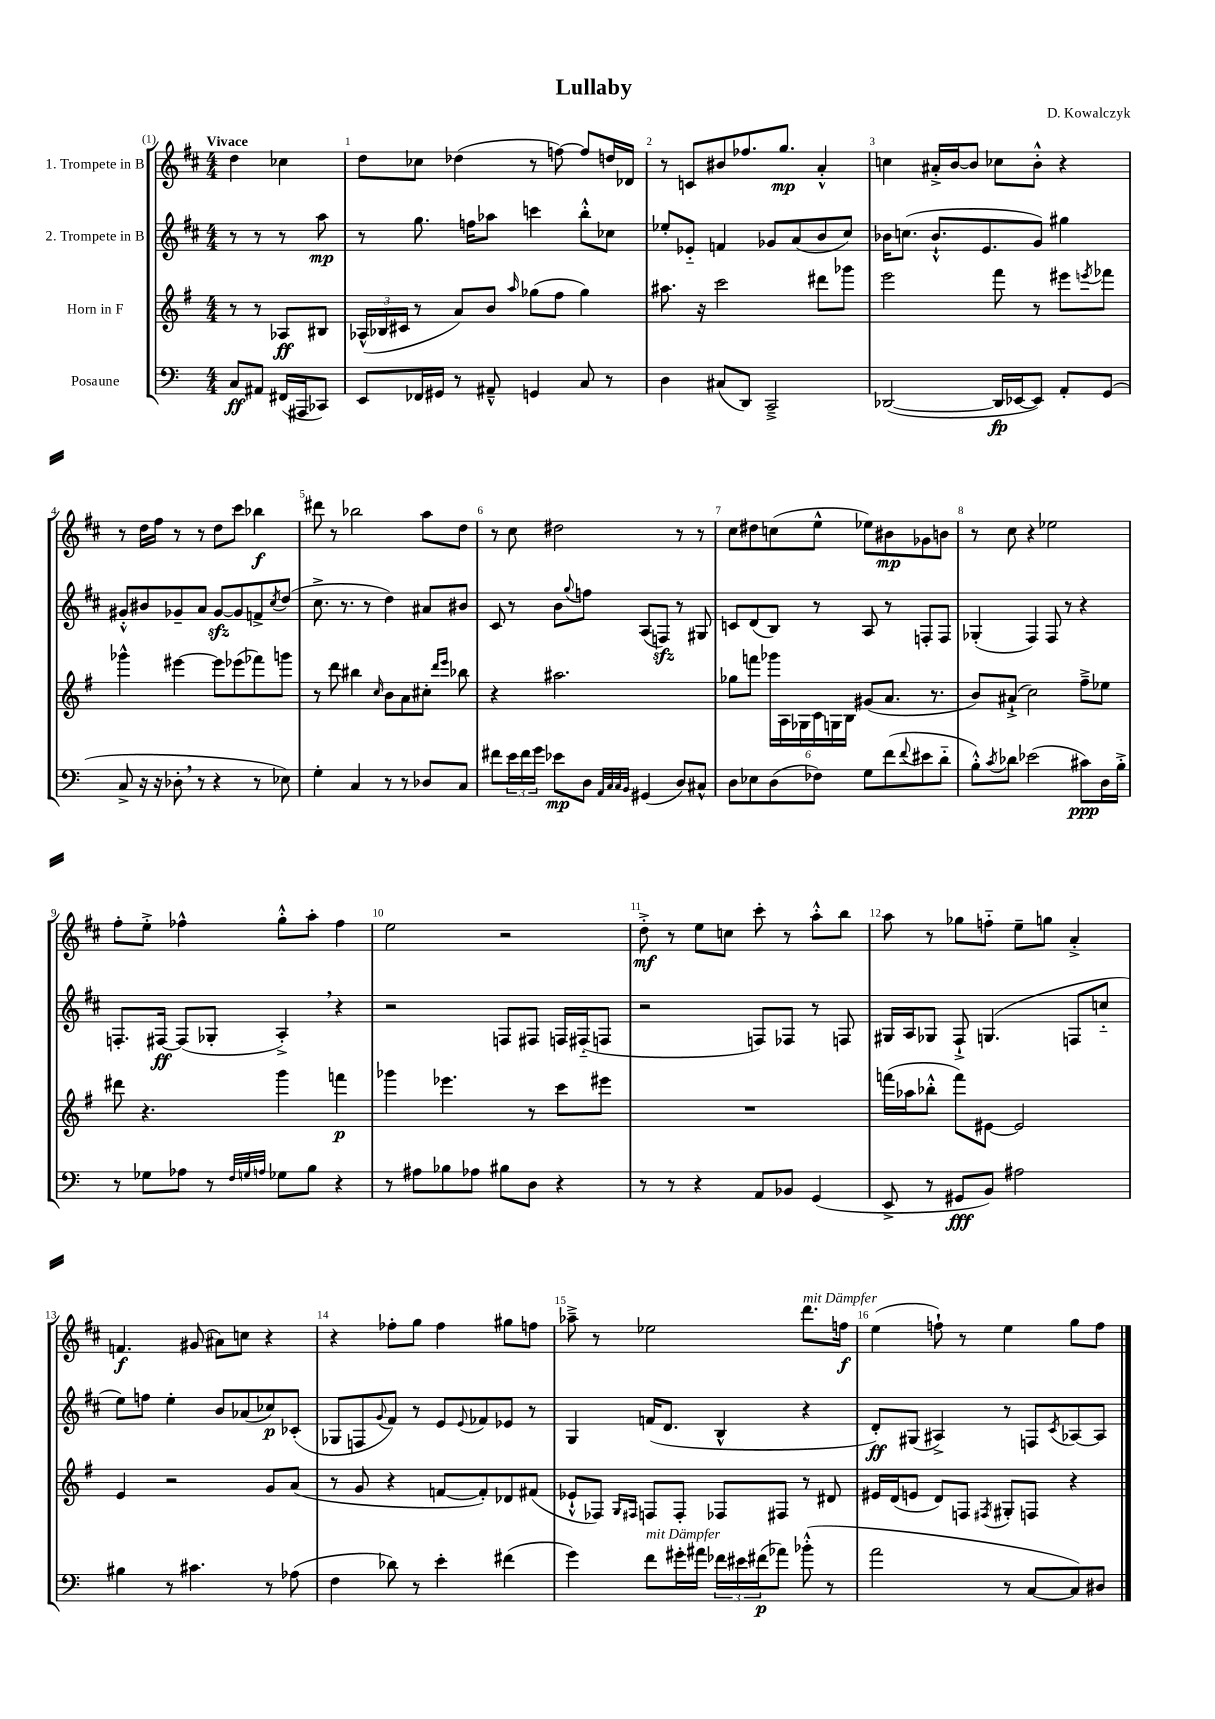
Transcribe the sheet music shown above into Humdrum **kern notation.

**kern	**kern	**kern	**kern
*staff4	*staff3	*staff2	*staff1
*clefF4	*clefG2	*clefG2	*clefG2
*k[]	*k[f#]	*k[f#c#]	*k[f#c#]
*M4/4	*M4/4	*M4/4	*M4/4
8C/L	8r	8r	4dd\
8AA#/J	8r	8r	.
(16FF#/LL	8A-/L	8r	4cc-\
16AAA#/J	.	.	.
8CC-/J)	8B#/J	8aa\	.
=	=	=	=
8EE/L	(24A-^^/LL	8r	8dd\L
.	24B-/	.	.
.	24c#/JJ	.	.
16FF-/L	8r	8.gg\	8cc-\J
16GG#/JJ	.	.	.
8r	8a/L)	.	(4dd-\
.	.	16ff\LK	.
8AA#~^^/	8b/J	8aa-\J	.
.	16qqaa/	.	.
4GG/	(8gg-\L	4ccc\	8r
.	8ff#\J	.	[8ff\)
8C/	4gg-\)	8bb'^^\L	8ff/]L
8r	.	8cc-\J	16dd/L
.	.	.	16d-/JJ
=	=	=	=
4D\	8.aa#\	8ee-'/L	8r
.	.	8e-'~/J	8c/L
.	16r	.	.
(8C#/L	2ccc\	4f/	8b#/
8DD/J)	.	.	8.ff-/
2CC~^/	.	8g-/L	.
.	.	.	8.gg/J
.	.	(8a/	.
.	8ddd#\L	8b/	4a'^^/
.	8ggg-\J	8cc#/J)	.
=	=	=	=
([2DD-/	2eee\	16b-\LK	4cc\
.	.	(8.cc\J	.
.	.	8.b-`^^/L	16a#'^/LL
.	.	.	[16b/J
.	.	.	8b/]J
.	.	8.e/	.
16DD-/]LL	8fff#\	.	8cc-\L
[16EE-/J	.	.	.
8EE-/]J)	8r	8g/J)	8b'^^\J
8AA'/L	8eee#\L	4gg#\	4r
.	8qeee/	.	.
(8GG/J	8fff-\J	.	.
=	=	=	=
8C^/	4ggg-^^\	8g#'^^/L	8r
16r	.	8b#/	16dd\LL
16r	.	.	16ff#\JJ
8D-'\	[4eee#\	8g-~/	8r
8r	.	8a/J	8r
4r	8eee#\]L	[8g-/L	8dd\L
.	(8eee-\	8g-/]	8ccc#\J
8r	8fff-\)	8f^/	4bb-\
.	.	8qcc#/	.
8E-\)	8ggg\J	(8dd/J	.
=	=	=	=
4G'\	8r	8.cc#^\	8ddd#\
.	8ddd\	.	8r
.	.	8.r	.
4C/	4bb#\	.	2bb-\
.	.	8r	.
.	16qqcc/	.	.
8r	8b\L	4dd\)	.
8r	8a\	.	.
8D-/L	8cc#'\J	8a#/L	8aa\L
.	16qqddd/LL	.	.
.	16qqeee/JJ	.	.
8C/J	8bb-\	8b#/J	8dd\J
=	=	=	=
8f#\L	4r	8c#/	8r
24e\L	.	8r	8cc#\
24f#\	.	.	.
24g\JJ	.	.	.
8e-\L	2.aa#\	8b\L	2dd#\
.	.	8qqgg/	.
8D\J	.	8ff\J	.
32qqAA/LLL	.	.	.
32qqC/	.	.	.
32qqC/	.	.	.
32qqBB/JJJ	.	.	.
(4GG#/	.	(8A/L	.
.	.	8F/J)	.
8D/L)	.	8r	8r
8C#^^/J	.	8G#/	8r
=	=	=	=
8D\L	8gg-\L	8c/L	8cc#\L
8E-\	8fff\J	(8d/	8dd#\
(8D\	24ggg-\LL	8B/J)	(8cc\
.	24A\	.	.
.	24G-\	.	.
8F-\J)	24c\	8r	8ee^^\J
.	24G\	.	.
.	24B\JJ	.	.
8G\L	(8g#/L	8A/	8ee-\L)
(8f\	8.a/J	8r	8b#\
8qqf/	.	.	.
8e#\	.	8F'/L	8g-\
.	8.r	.	.
8d'~\J	.	8F/J	8b\J
=	=	=	=
8B'^^\L)	8b/L)	(4G-'/	8r
8qc/	.	.	.
8d-\J	(8a#`^/J	.	8cc#\
(2e-\	2cc\)	4F#/)	4r
.	.	8F#/	2ee-\
.	.	8r	.
8c#\L)	8ff#~^\L	4r	.
16D\L	8ee-\J	.	.
16B'^\JJ	.	.	.
=	=	=	=
8r	8ddd#\	8.F'/L	8ff#'\L
8G-\L	4.r	.	8ee'^\J
.	.	[16F#/Jk	.
8A-\J	.	(8F#/]L	4ff-^^\
8r	.	8G-'/J	.
32qqF/LLL	.	.	.
32qqG/	.	.	.
32qqA/JJJ	.	.	.
8G-\L	4ggg\	4A'^/)	8gg'^^\L
8B\J	.	.	8aa'\J
4r	4fff\	4r	4ff-\
=	=	=	=
8r	4ggg-\	2r	2ee\
8A#\L	.	.	.
8B-\	4.eee-\	.	.
8A-\J	.	.	.
8B#\L	.	8F/L	2r
8D\J	8r	8F#/J	.
4r	8ccc\L	16F/LL	.
.	.	(16F#'~/J	.
.	8eee#\J	8F/J	.
=	=	=	=
8r	1r	2r	8dd'^\
8r	.	.	8r
4r	.	.	8ee\L
.	.	.	8cc\J
8AA/L	.	8F/L)	8ccc#'\
8BB-/J	.	8F-/J	8r
(4GG/	.	8r	8aa'^^\L
.	.	8F/	8bb\J
=	=	=	=
8EE^/	(16fff\LL	16G#/LL	8aa\
.	16aa-\J	16A/J	.
8r	8bb-'^^\J	8G-/J	8r
8GG#/L	8fff\L)	8F#`^/	8gg-\L
8BB/J)	[8e#\J	(4.G/	8ff'~\J
2A#\	2e#/]	.	8ee~\L
.	.	.	8gg\J
.	.	8F/L	4a'^/
.	.	8cc'~/J	.
=	=	=	=
4B#\	4e/	8ee\L)	4.f/
.	.	8ff\J	.
8r	2r	4ee'\	.
4.c#\	.	.	(8g#/
.	.	8b/L	8a#\L)
.	.	(8a-/	8cc\J
8r	8g/L	8cc-/)	4r
(8A-\	(8a/J	(8c-'/J	.
=	=	=	=
4F\	8r	8G-/L	4r
.	8g/	8F/	.
.	.	8qqg/	.
8d-\)	4r	8f#/J)	8ff-'\L
8r	.	8r	8gg\J
4e'\	[8f/L	8e/L	4ff-\
.	.	8qqe/	.
.	8f'/])	8f-/	.
(4f#\	8d-/	8e-/J	8gg#\L
.	(8f#/J	8r	8ff\J
=	=	=	=
4g\)	8e-`^^/L	4G/	8aa-~^\
.	8F-/J)	.	8r
.	16qqG/LL	.	.
.	16qqF#/JJ	.	.
8f\L	8F/L	(16f/LK	2ee-\
.	.	8.d/J	.
16g#'\L	8F'/J	.	.
16a#\JJ	.	.	.
24f-\LL	8F-/L	4B^^/	.
24e#\	.	.	.
(24f#\J	.	.	.
8a-\J)	8F#/J	.	.
(8b-'^^\	8r	4r	8.ddd\L
8r	8d#/	.	.
.	.	.	16ff\Jk
=	=	=	=
2a\	16e#/LL	8d'/L)	(4ee\
.	(16d/J	.	.
.	8e/J	(8G#/J	.
.	8d/L)	4A#^/)	8ff`\)
.	8F/J	.	8r
.	8qF#/	.	.
8r	8G#'/L	8r	4ee\
[8C/L	8F/J	8F/L	.
.	.	8qc#/	.
8C/])	4r	[8A-/	8gg\L
8D#/J	.	8A-/]J	8ff\J
==	==	==	==
*-	*-	*-	*-
